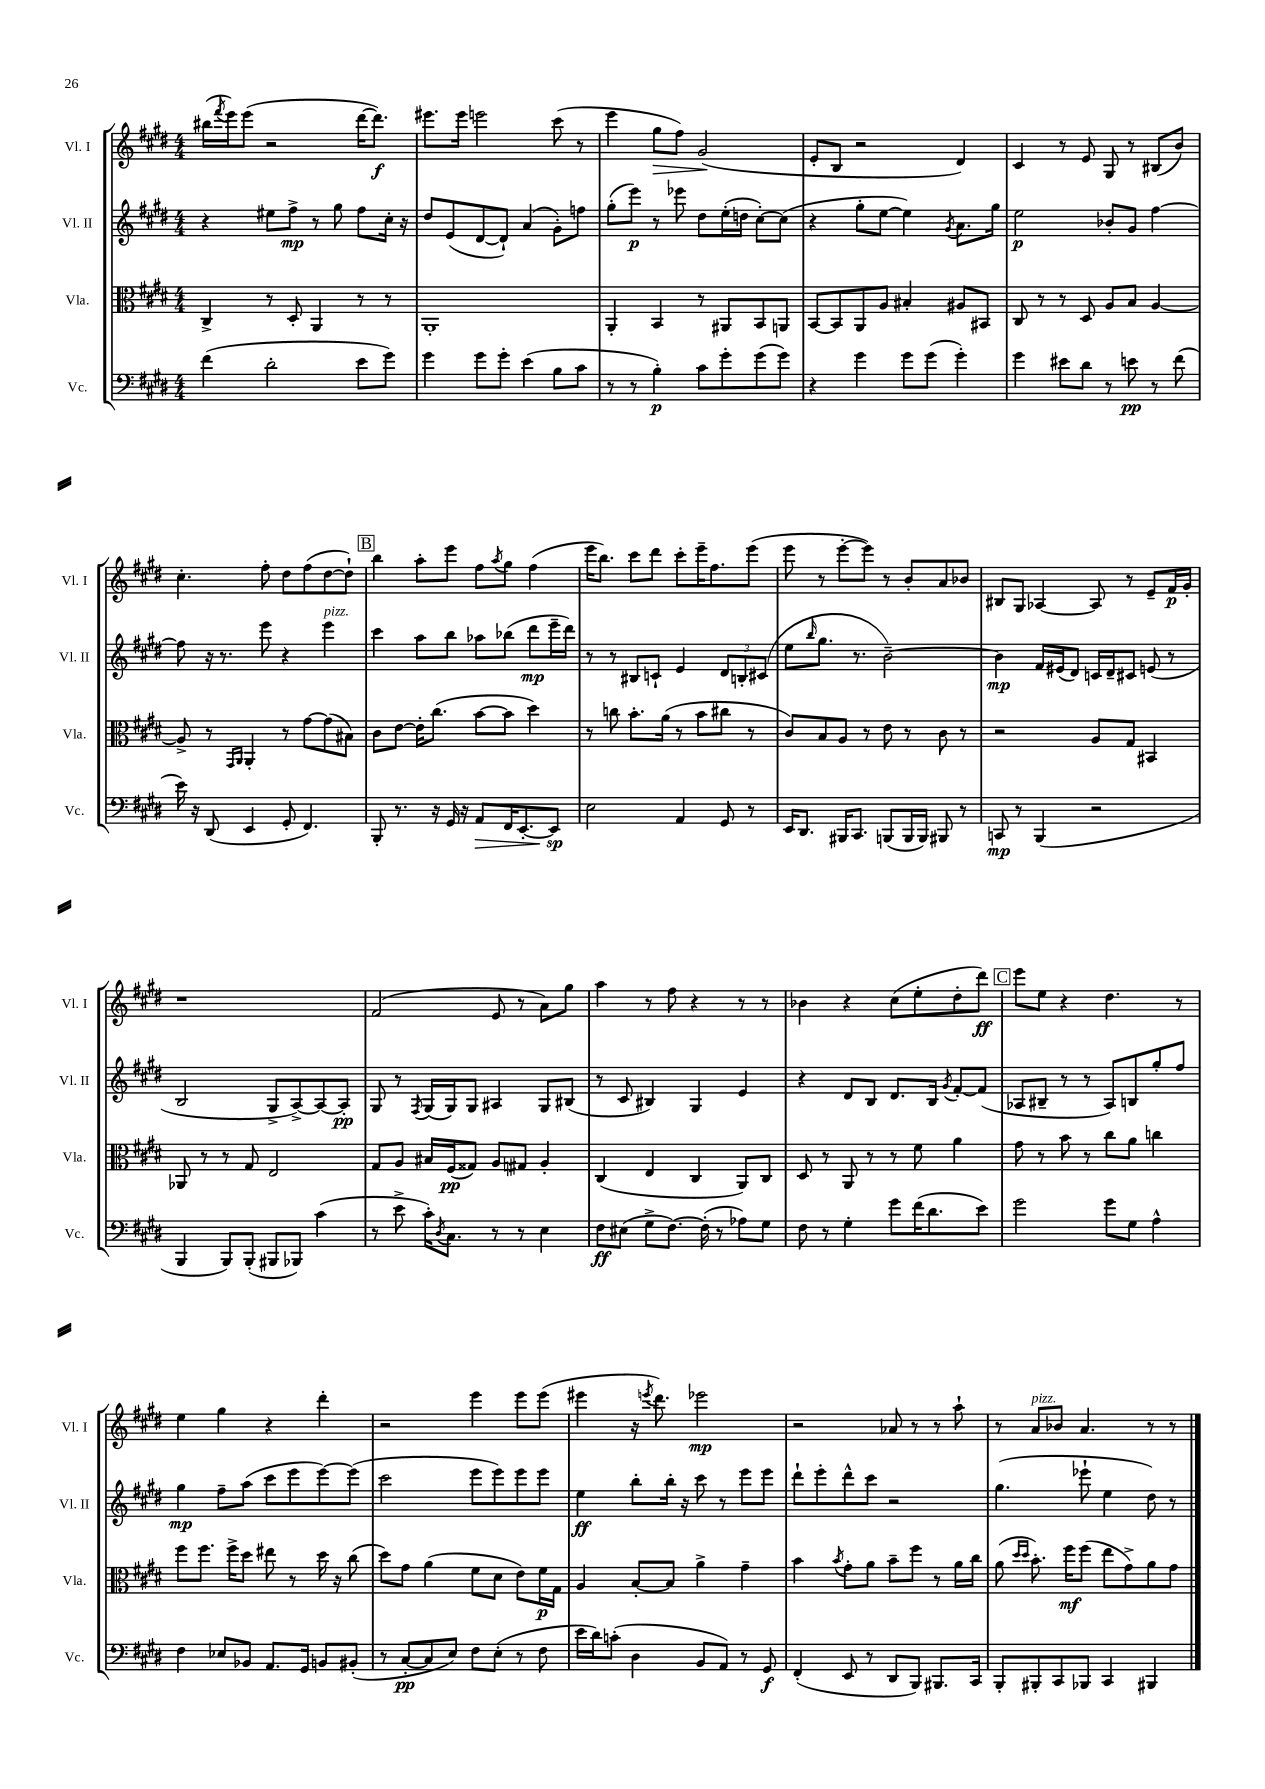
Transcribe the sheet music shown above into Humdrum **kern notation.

**kern	**kern	**kern	**kern
*staff4	*staff3	*staff2	*staff1
*clefF4	*clefC3	*clefG2	*clefG2
*k[f#c#g#d#]	*k[f#c#g#d#]	*k[f#c#g#d#]	*k[f#c#g#d#]
*M4/4	*M4/4	*M4/4	*M4/4
(4f#	4C#^	4r	(16bb#
.	.	.	8qfff#
.	.	.	16eee)
.	.	.	(8eee
2d#'	8r	8ee#	2r
.	8D#'	8ff#^	.
.	4AA	8r	.
.	.	8gg#	.
8e	8r	8ff#	[16ddd#
.	.	.	8.ddd#])
8g#)	8r	16cc#'	.
.	.	16r	.
=	=	=	=
4g#	1AA'	8dd#	8.eee#
.	.	(8e	.
.	.	.	16eee#
8g#	.	[8d#	2eee
8g#'	.	8d#`])	.
(4e	.	(4a	.
8B	.	8g#')	(8ccc#
8c#	.	8ff	8r
=	=	=	=
8r	4AA'	(8gg#'	4eee
8r	.	8eee)	.
4B')	4BB	8r	8gg#
.	.	8eee-	8ff#)
8c#	8r	8dd#	(2g#
8g#'	8AA#	(16ee'	.
.	.	16dd	.
(8g#	8BB	[8cc#')	.
8g#)	8AA	(8cc#]	.
=	=	=	=
4r	[8BB	4r	8e'
.	8BB]	.	8B
4g#	8AA	8gg#'	2r
.	8A	[8ee	.
8g#	4B#'	4ee])	.
(8g#	.	.	.
.	.	8qg#	.
4g#')	8A#	8.a	4d#)
.	8BB#	.	.
.	.	16gg#	.
=	=	=	=
4g#	8C#	2ee	4c#
.	8r	.	.
8e#	8r	.	8r
8d#	8D#	.	8e
8r	8A	8b-'	8G#
8e	8B	8g#	8r
8r	[4A	[4ff#	(8B#
(8f#	.	.	8b)
=	=	=	=
16e)	8A^]	8ff#]	4.cc#'
16r	.	.	.
(8DD#	8r	16r	.
.	.	8.r	.
.	16qqGG#	.	.
.	16qqAA	.	.
4EE	4AA'	.	.
.	.	8eee	8ff#'
8GG#'	8r	4r	8dd#
4.FF#)	[8g#	.	(8ff#
.	(8g#]	4eee	[8dd#
.	8B#)	.	8dd#`])
=	=	=	=
8BBB'	8c#	4ccc#	4bb
8.r	[8e	.	.
.	16e']	8aa	8aa'
16r	(8.cc#	.	.
16GG#	.	8bb	8eee
16r	.	.	.
8AA	[8b	8aa-	8ff#
.	.	.	8qaa
16FF#	8b]	(8bb-	8gg#
[8.EE'	.	.	.
.	4dd#)	8ddd#	(4ff#
8EE]	.	16eee~	.
.	.	16ddd#)	.
=	=	=	=
2E	8r	8r	16eee
.	.	.	8.bb)
.	8cc	8r	.
.	8.b'	8B#	8ccc#
.	.	8c`	8ddd#
.	(16a	.	.
4AA	8r	4e	8ccc#'
.	8b	.	16eee~
.	.	.	8.ff#
8GG#	8cc#	12d#	.
.	.	12B'	.
8r	8r	.	(8eee
.	.	(12c#	.
=	=	=	=
16EE	8c#)	8ee	8eee
8.DD#	.	.	.
.	.	16qqbb	.
.	8B	8.gg#	8r
16BBB#	8A	.	[8eee'
8.CC#	.	8.r	.
.	8r	.	8eee])
(8BBB	8e	[2b~)	8r
16BBB	8r	.	8b'
16BBB)	.	.	.
8BBB#	8c#	.	8a
8r	8r	.	8b-
=	=	=	=
8CC	2r	4b]	8B#
8r	.	.	8G#
(4BBB	.	16f#	[4A-
.	.	(16e#	.
.	.	8d#)	.
2r	8A	16c	8A-]
.	.	16d#~	.
.	8G#	8c#	8r
.	4BB#	(8e	8e~
.	.	8r	16f#
.	.	.	16g#'
=	=	=	=
4BBB	8AA-	2B	1r
.	8r	.	.
8BBB)	8r	.	.
(8BBB'	8G#	.	.
8BBB#	2E	8G#^	.
8BBB-)	.	[8A^)	.
(4c#	.	8A_	.
.	.	8A']	.
=	=	=	=
8r	8G#	8G#	(2f#
8e^	8A	8r	.
.	.	8qF#	.
16c#')	16B#	(16G#	.
8qD#	.	.	.
8.C#	(16F#	16G#)	.
.	8G##)	8G#	.
8r	8A	4A#	8e
8r	8G#	.	8r
4E	4A'	8G#	8a)
.	.	(8B#	8gg#
=	=	=	=
8F#	(4C#	8r	4aa
(8E#	.	8c#	.
8G#^	4E	4B#)	8r
[8.F#)	.	.	8ff#
.	4C#	4G#	4r
(16F#']	.	.	.
8r	.	.	.
8A-)	8AA)	4e	8r
8G#	8C#	.	8r
=	=	=	=
8F#	8D#	4r	4b-
8r	8r	.	.
4G#'	8AA	8d#	4r
.	8r	8B	.
8g#	8r	8.d#	(8cc#
(16f#	8f#	.	8ee'
8.d#	.	16B	.
.	.	8qg#	.
.	4a	[8f#'	8dd#'
8e)	.	(8f#]	8ddd#)
=	=	=	=
2g#	8g#	8A-	8eee
.	8r	8B#~	8ee
.	8b	8r	4r
.	8r	8r	.
8g#	8cc#	8A-)	4.dd#
8G#	8a	8B	.
4A^^	4cc	8gg#'	.
.	.	8ff#	8r
=	=	=	=
4F#	8ff#	4gg#	4ee
.	8.ff#	.	.
8E-	.	8ff#~	4gg#
.	16ff#^	.	.
8BB-	8dd#	(8aa	.
8.AA	8ee#	8ccc#	4r
.	8r	8eee	.
16GG#	.	.	.
8BB	16dd#	[8eee)	4ddd#'
.	16r	.	.
(8BB#'	(8cc#	(8eee]	.
=	=	=	=
8r	8dd#)	2ccc#	2r
[8C#'	8g#	.	.
8C#]	(4a	.	.
8E)	.	.	.
8F#	8f#	8eee	4eee
(8E'	8d#	8eee)	.
8r	8e)	8eee	8eee
8F#	16f#	8eee	(8eee
.	16G#	.	.
=	=	=	=
16e	4A	4ee	4eee#
16d#)	.	.	.
(8c'	.	.	.
4D#	[8B'	8bb'	16r
.	.	.	8qeee
.	.	.	8.ddd#)
.	8B]	16bb'	.
.	.	16r	.
8BB	4a^	8ccc#	2eee-
8AA)	.	8r	.
8r	4g#~	8eee	.
8GG#	.	8eee	.
=	=	=	=
(4FF#'	4b	8ddd#`	2r
.	.	8eee'	.
.	8qb	.	.
8EE	8g#'	8ddd#^^	.
8r	8a	8ccc#	.
8DD#	8b~	2r	8a-
8BBB)	8ff#	.	8r
8.BBB#	8r	.	8r
.	16a	.	8aa`
16CC#	16cc#	.	.
=	=	=	=
8BBB'	(8a	(4.gg#	8r
.	16qqdd#	.	.
.	16qqdd#	.	.
8BBB#'	8.b')	.	8a
8CC#	.	.	8b-
.	16ff#	.	.
8BBB-	(8ff#	8eee-`	4.a
4CC#	8ee	4ee	.
.	8g#^)	.	.
4BBB#	8a	8dd#)	8r
.	8g#	8r	8r
==	==	==	==
*-	*-	*-	*-
